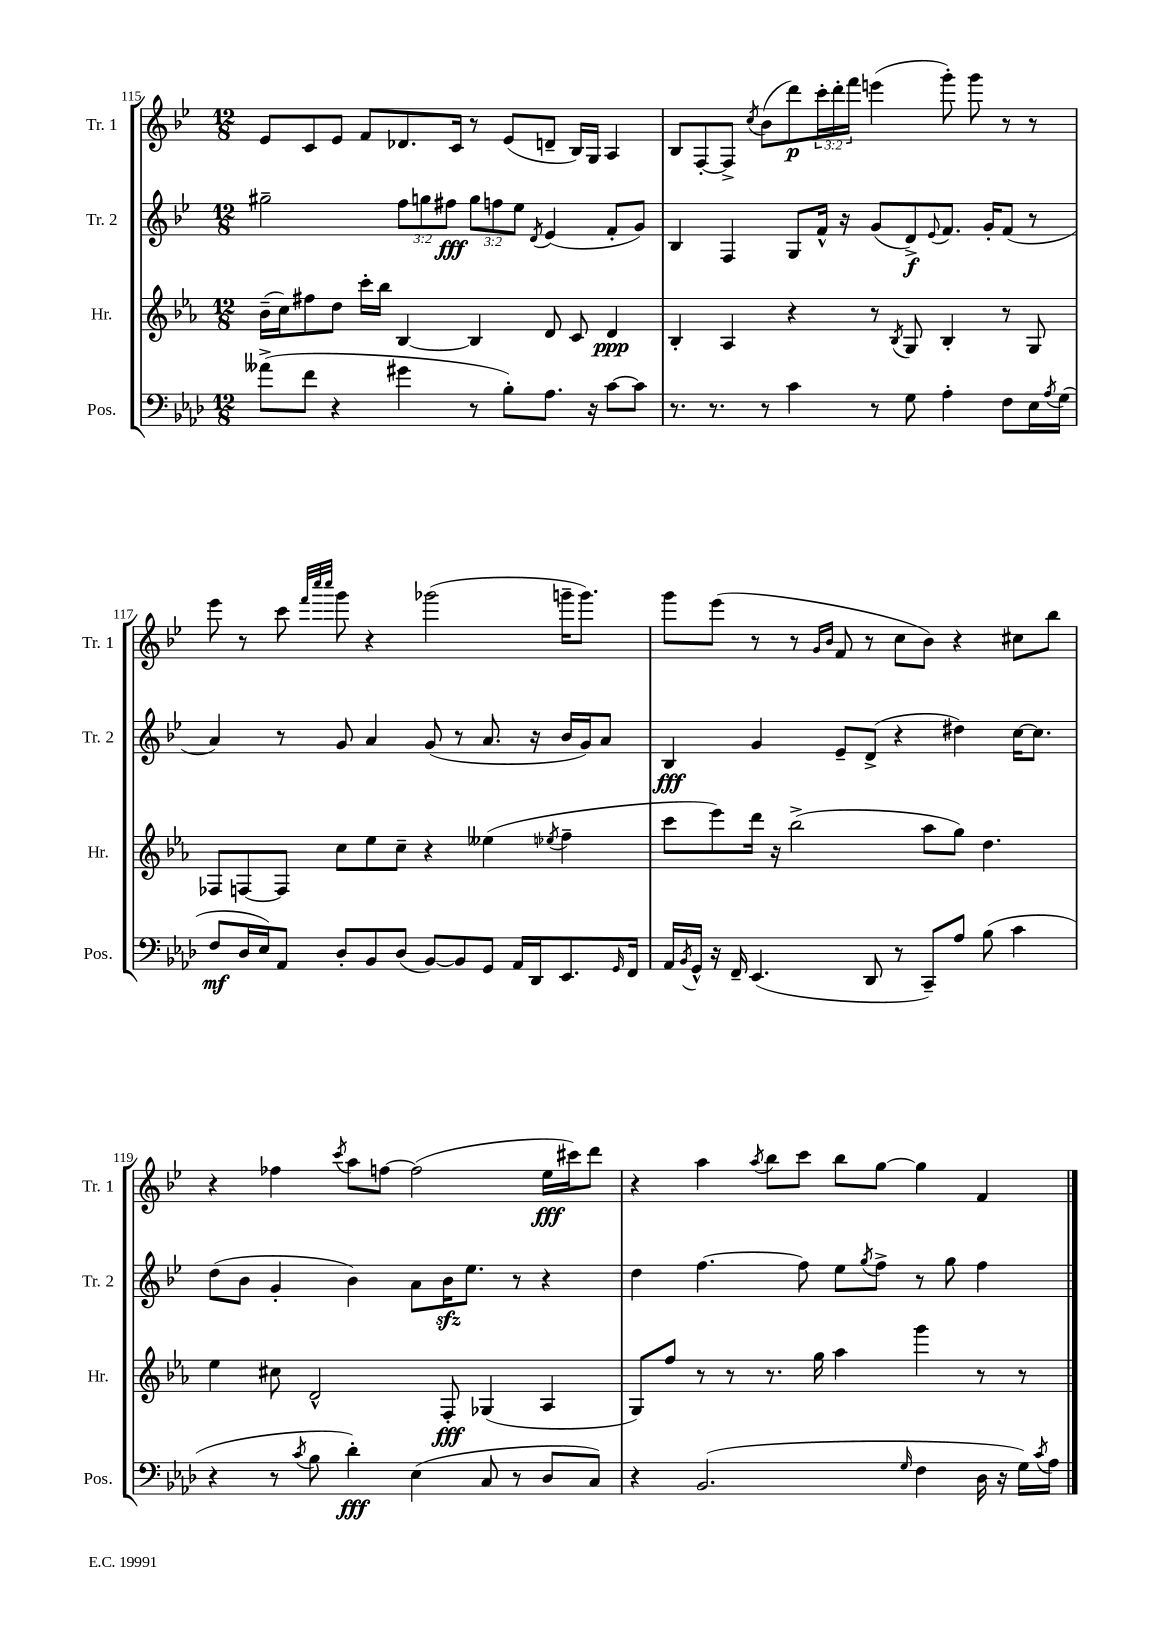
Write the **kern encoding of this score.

**kern	**dynam	**kern	**dynam	**kern	**dynam	**kern	**dynam
*part4	*part4	*part3	*part3	*part2	*part2	*part1	*part1
*staff4	*staff4	*staff3	*staff3	*staff2	*staff2	*staff1	*staff1
*I"Pos.	*	*I"Hr.	*	*I"Tr. 2	*	*I"Tr. 1	*
*I'Pos.	*	*I'Hr.	*	*I'Tr. 2	*	*I'Tr. 1	*
*clefF4	*	*clefG2	*	*clefG2	*	*clefG2	*
*k[b-e-a-d-]	*	*k[b-e-a-]	*	*k[b-e-]	*	*k[b-e-]	*
*M12/8	*	*M12/8	*	*M12/8	*	*M12/8	*
=115	=115	=115	=115	=115	=115	=115	=115
(8a--X^\L	.	(16b-~\LL	.	2gg#X~\	.	8e-/L	.
.	.	16cc\J)	.	.	.	.	.
8f\J	.	8ff#X\	.	.	.	8c/	.
4r	.	8dd\J	.	.	.	8e-/J	.
.	.	16ccc'\LL	.	.	.	8f/L	.
.	.	16bb-\JJ	.	.	.	.	.
4g#X\	.	[4B-/	.	12ff\L	.	8.d-X/	.
.	.	.	.	12ggn\	.	.	.
.	.	.	.	12ff#X\J	fff	.	.
.	.	.	.	.	.	16c/Jk	.
8r	.	4B-/]	.	12gg\L	.	8r	.
.	.	.	.	12ffn\	.	.	.
8B-'\L)	.	.	.	.	.	(8e-/L	.
.	.	.	.	12ee-\J	.	.	.
.	.	.	.	8qd/	.	.	.
8.A-\J	.	8d/	.	(4e-/	.	8dn~/J	.
.	.	8c/	.	.	.	16B-/LL)	.
16r	.	.	.	.	.	16G/JJ	.
[8c\L	.	4d/	ppp	8f'/L	.	4A/	.
8c\J]	.	.	.	8g/J)	.	.	.
=116	=116	=116	=116	=116	=116	=116	=116
8.r	.	4B-'/	.	4B-/	.	8B-/L	.
.	.	.	.	.	.	[8F'/	.
8.r	.	.	.	.	.	.	.
.	.	4A-/	.	4F/	.	8F^/J]	.
.	.	.	.	.	.	8qcc/	.
8r	.	.	.	.	.	(8b-\L	.
4c\	.	4r	.	8G/L	.	8ddd\)	p
.	.	.	.	16f^^/Jk	.	24ccc'\L	.
.	.	.	.	.	.	24ddd'\	.
.	.	.	.	16r	.	.	.
.	.	.	.	.	.	24fff\JJ	.
8r	.	8r	.	(8g/L	.	(4eeen\	.
.	.	8qB-/	.	.	.	.	.
8G\	.	8G/	.	8d^/)	f	.	.
.	.	.	.	8qqe-/	.	.	.
4A-'\	.	4B-'/	.	8.f/J	.	8ggg'\)	.
.	.	.	.	.	.	8ggg\	.
.	.	.	.	16g'/KL	.	.	.
8F\L	.	8r	.	(8f/J	.	8r	.
16E-\L	.	8G/	.	8r	.	8r	.
8qA-/	.	.	.	.	.	.	.
(16G\JJ	.	.	.	.	.	.	.
!!LO:LB:g=z
=117	=117	=117	=117	=117	=117	=117	=117
8F/L	mf	8F-X/L	.	4a/)	.	8eee-\	.
16D-/L	.	[8Fn/	.	.	.	8r	.
16E-/J)	.	.	.	.	.	.	.
8AA-/J	.	8F/J]	.	8r	.	8ccc\	.
.	.	.	.	.	.	32qqfff/LLL	.
.	.	.	.	.	.	32qqcccc/	.
.	.	.	.	.	.	32qqcccc/JJJ	.
8D-'/L	.	8cc\L	.	8g/	.	8ggg\	.
8BB-/	.	8ee-\	.	4a/	.	4r	.
(8D-/J	.	8cc~\J	.	.	.	.	.
[8BB-/L)	.	4r	.	(8g/	.	(2ggg-X\	.
8BB-/]	.	.	.	8r	.	.	.
8GG/J	.	(4ee--X\	.	8.a/	.	.	.
16AA-/LL	.	.	.	.	.	.	.
16DD-/J	.	.	.	16r	.	.	.
.	.	8qee-X/	.	.	.	.	.
8.EE-/	.	4ff~\	.	16b-/LL	.	16gggn~\KL	.
.	.	.	.	16g/J)	.	8.ggg\J)	.
.	.	.	.	8a/J	.	.	.
16qqGG/	.	.	.	.	.	.	.
16FF/Jk	.	.	.	.	.	.	.
=118	=118	=118	=118	=118	=118	=118	=118
16AA-/LL	.	8ccc\L	.	4B-/	fff	8ggg\L	.
8qBB-/	.	.	.	.	.	.	.
16GG^^/JJ	.	.	.	.	.	.	.
16r	.	8eee-\)	.	.	.	(8eee-\J	.
16FF~/	.	.	.	.	.	.	.
(4.EE-/	.	16ddd\Jk	.	4g/	.	8r	.
.	.	16r	.	.	.	.	.
.	.	(2bb-^\	.	.	.	8r	.
.	.	.	.	.	.	16qqg/LL	.
.	.	.	.	.	.	16qqb-/JJ	.
.	.	.	.	8e-~/L	.	8f/	.
8DD-/	.	.	.	(8d^/J	.	8r	.
8r	.	.	.	4r	.	8cc\L	.
8CC~/L)	.	8aa-\L	.	.	.	8b-\J)	.
8A-/J	.	8gg\J)	.	4dd#X\)	.	4r	.
(8B-\	.	4.dd\	.	.	.	.	.
4c\	.	.	.	[16cc\KL	.	8cc#X\L	.
.	.	.	.	8.cc\J]	.	.	.
.	.	.	.	.	.	8bb-\J	.
!!LO:LB:g=z
=119	=119	=119	=119	=119	=119	=119	=119
4r	.	4ee-\	.	(8dd\L	.	4r	.
.	.	.	.	8b-\J	.	.	.
8r	.	8cc#X\	.	4g'/	.	4ff-X\	.
8qc/	.	.	.	.	.	.	.
8B-\	.	2d^^/	.	.	.	.	.
.	.	.	.	.	.	8qccc/	.
4d-'\)	fff	.	.	4b-\)	.	8aa\L	.
.	.	.	.	.	.	[8ffn\J	.
(4E-\	.	.	.	8a\L	.	(2ff\]	.
.	.	8F'/	fff	16b-zz\K	.	.	.
.	.	.	.	8.ee-\J	.	.	.
8C/	.	(4G-X/	.	.	.	.	.
8r	.	.	.	8r	.	.	.
8D-/L	.	4A-/	.	4r	.	16ee-\LL	fff
.	.	.	.	.	.	16ccc#X\J)	.
8C/J)	.	.	.	.	.	8ddd\J	.
=120	=120	=120	=120	=120	=120	=120	=120
4r	.	8G/L)	.	4dd\	.	4r	.
.	.	8ff/J	.	.	.	.	.
(2.BB-/	.	8r	.	[4.ff\	.	4aa\	.
.	.	8r	.	.	.	.	.
.	.	.	.	.	.	8qaa/	.
.	.	8.r	.	.	.	8bb-\L	.
.	.	.	.	8ff\]	.	8ccc\J	.
.	.	16gg\	.	.	.	.	.
.	.	4aa-\	.	8ee-\L	.	8bb-\L	.
.	.	.	.	8qgg/	.	.	.
.	.	.	.	8ff^\J	.	[8gg\J	.
16qqG/	.	.	.	.	.	.	.
4F\	.	4ggg\	.	8r	.	4gg\]	.
.	.	.	.	8gg\	.	.	.
16D-\	.	8r	.	4ff\	.	4f/	.
16r	.	.	.	.	.	.	.
16G\LL)	.	8r	.	.	.	.	.
8qc/	.	.	.	.	.	.	.
16A-\JJ	.	.	.	.	.	.	.
==	==	==	==	==	==	==	==
*-	*-	*-	*-	*-	*-	*-	*-
